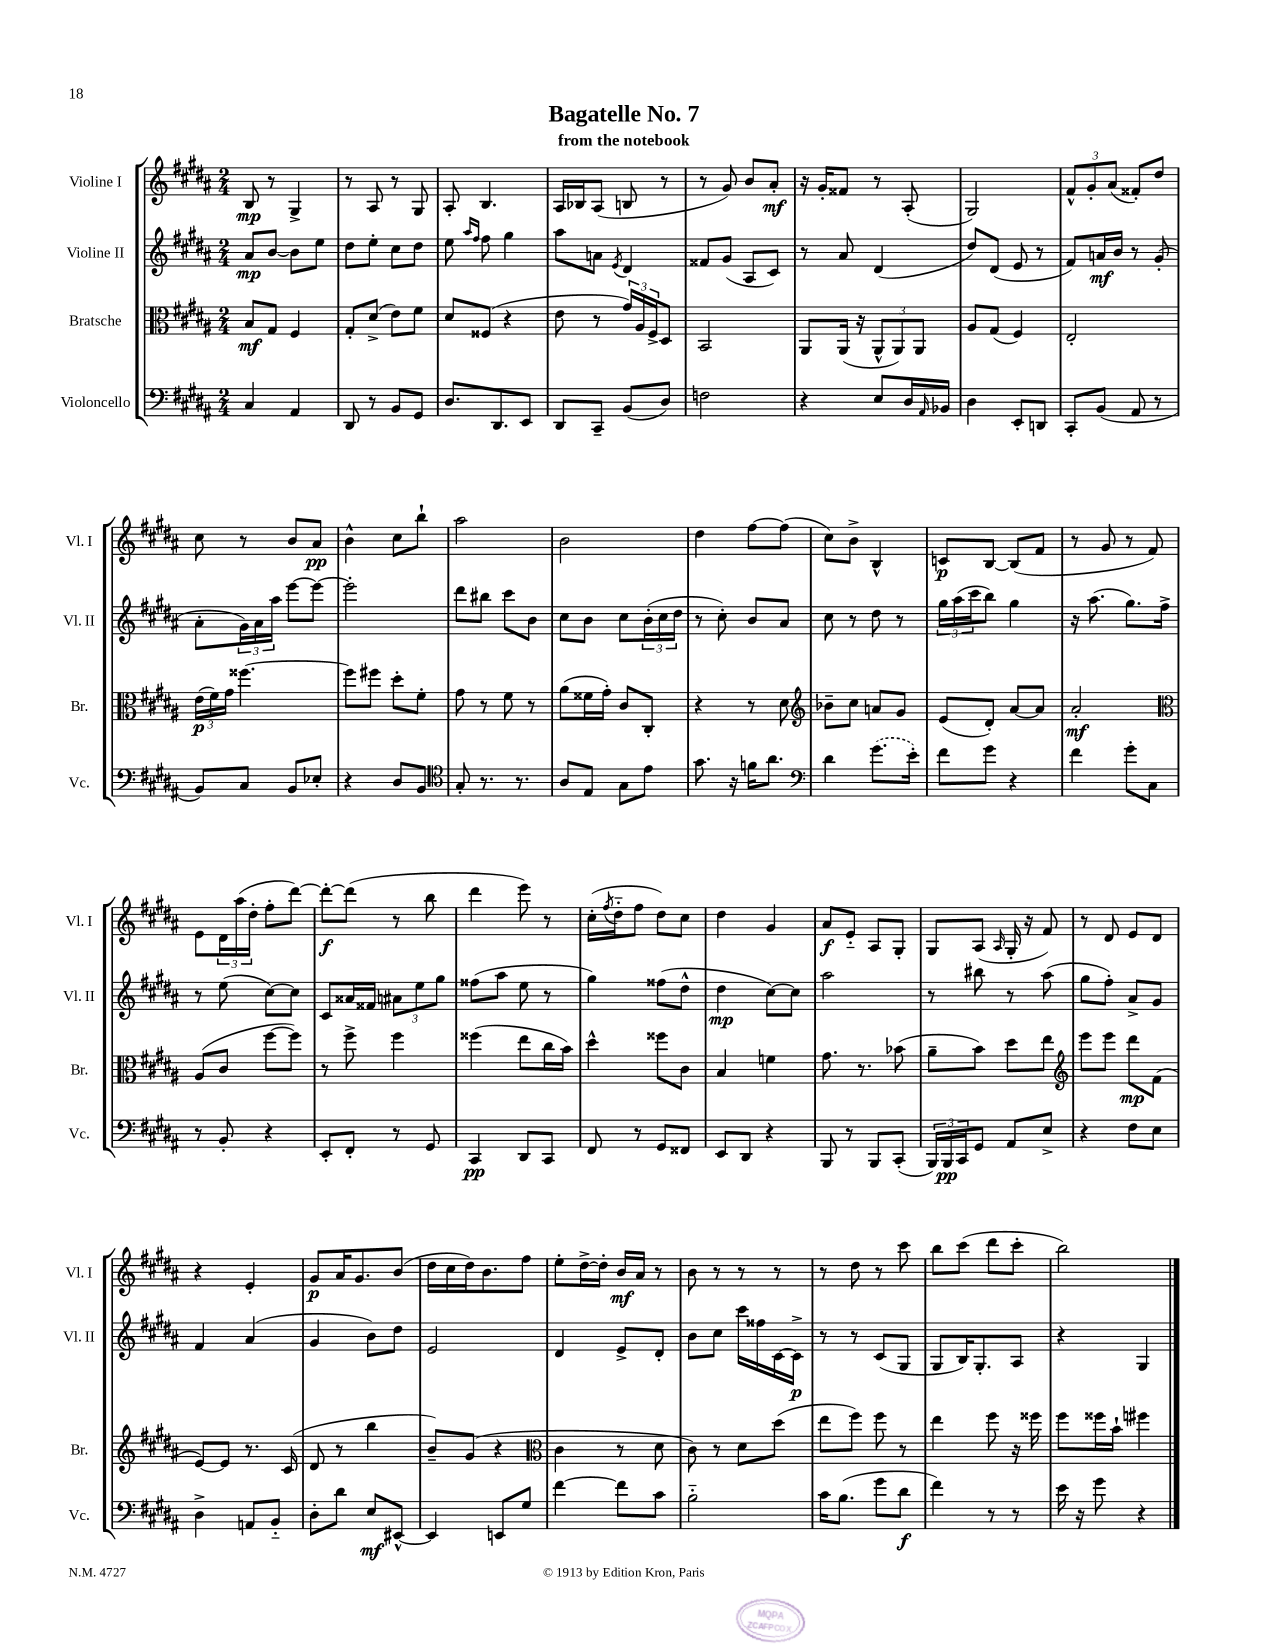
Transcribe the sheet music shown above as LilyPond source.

\header { title = "Bagatelle No. 7" subtitle = "from the notebook" }
<<
\new StaffGroup <<
\new Staff = "s0" \with { instrumentName = "Violine I" shortInstrumentName = "Vl. I" } {
    \clef treble \key b \major \numericTimeSignature \time 2/4
    b8\mp r8 gis4-> |
    r8 ais8 r8 gis8 |
    ais8-. b4. |
    ais16 bes16 ais8( b8 r8 |
    r8 gis'8) b'8 ais'8-.\mf |
    r16 gis'16-. fisis'8 r8 ais8-.( |
    gis2) |
    \tuplet 3/2 { fis'8-^ gis'8-. ais'8( } fisis'8-.) dis''8 |
    cis''8 r8 b'8 ais'8\pp |
    b'4-^ cis''8 b''8-! |
    ais''2 |
    b'2 |
    dis''4 fis''8~ fis''8( |
    cis''8) b'8-> b4-^ |
    c'8\p b8~ b8( fis'8 |
    r8 gis'8 r8 fis'8) |
    e'8 \tuplet 3/2 { dis'16 ais''16( dis''16-. } fis''8-. dis'''8~) |
    dis'''8~-.\f dis'''8( r8 b''8 |
    dis'''4 e'''8) r8 |
    cis''16-.( \acciaccatura { fis''8 } dis''16-_ fis''8 dis''8) cis''8 |
    dis''4 gis'4 |
    ais'8\f e'8-_ ais8 gis8-. |
    gis8 ais8( \grace { ais16 } gis16-. r16 fis'8) |
    r8 dis'8 e'8 dis'8 |
    r4 e'4-. |
    gis'8\p ais'16 gis'8. b'8( |
    dis''16 cis''16 dis''16) b'8. fis''8 |
    e''8-. dis''16~-> dis''16-. b'16\mf ais'16 r8 |
    b'8 r8 r8 r8 |
    r8 dis''8 r8 cis'''8 |
    b''8 cis'''8( dis'''8 cis'''8-. |
    b''2) \bar "|." |
}
\new Staff = "s1" \with { instrumentName = "Violine II" shortInstrumentName = "Vl. II" } {
    \clef treble \key b \major \numericTimeSignature \time 2/4
    ais'8\mp b'8~ b'8 e''8 |
    dis''8 e''8-. cis''8 dis''8 |
    e''8 \grace { ais''16 fis''16 } fis''8 gis''4 |
    ais''8 a'8 \acciaccatura { e'8 } dis'4 |
    fisis'8 gis'8( ais8 cis'8) |
    r8 ais'8 dis'4( |
    dis''8) dis'8( e'8 r8 |
    fis'8) a'16\mf b'16 r8 gis'8-.( |
    ais'8-. \tuplet 3/2 { gis'16) ais'16 ais''16 } e'''8~ e'''8~ |
    e'''2-. |
    dis'''8 bis''8 cis'''8 b'8 |
    cis''8 b'8 cis''8 \tuplet 3/2 { b'16-.( cis''16 dis''16 } |
    r8 cis''8-.) b'8 ais'8 |
    cis''8 r8 dis''8 r8 |
    \tuplet 3/2 { gis''16 ais''16( cis'''16 } b''8) gis''4 |
    r16 ais''8.( gis''8.) fis''16-> |
    r8 e''8( cis''8~) cis''8 |
    cis'8 aisis'16 fisis'16 \tuplet 3/2 { ais'8 e''8 gis''8 } |
    fisis''8( ais''8 e''8 r8 |
    gis''4) fisis''8( dis''8-^ |
    dis''4\mp cis''8~) cis''8 |
    ais''2 |
    r8 bis''8 r8 ais''8( |
    gis''8 fis''8-.) ais'8-> gis'8 |
    fis'4 ais'4( |
    gis'4 b'8) dis''8 |
    e'2 |
    dis'4 e'8-> dis'8-. |
    b'8 cis''8 cis'''16 fisis''16 cis'16~ cis'16->\p |
    r8 r8 cis'8( gis8 |
    gis8 b16) gis8.-. ais8 |
    r4 gis4 \bar "|." |
}
\new Staff = "s2" \with { instrumentName = "Bratsche" shortInstrumentName = "Br." } {
    \clef alto \key b \major \numericTimeSignature \time 2/4
    b8\mf gis8 fis4 |
    gis8-. dis'8->( e'8) fis'8 |
    dis'8 fisis8( r4 |
    e'8 r8 \tuplet 3/2 { gis'16) ais16 fis16-> } dis8 |
    b,2 |
    ais,8 ais,16( r16 \tuplet 3/2 { ais,8-^ ais,8) ais,8 } |
    ais8 gis8( fis4) |
    e2-. |
    \tuplet 3/2 { e'16\p( fis'16) gis'16 } fisis''4.~ |
    fisis''8 fis''8 dis''8-. fis'8-. |
    gis'8 r8 fis'8 r8 |
    ais'8( fisis'16 gis'16-.) cis'8 cis8-. |
    r4 r8 dis'8 |
    \clef treble bes'8-- cis''8 a'8 gis'8 |
    e'8( dis'8-.) ais'8~ ais'8 |
    ais'2-.\mf |
    \clef alto ais8( cis'8 fis''8~ fis''8) |
    r8 fis''8-> fis''4 |
    fisis''4( e''8 cis''16 b'16) |
    dis''4-^ fisis''8 cis'8 |
    b4 f'4 |
    gis'8. r8. bes'8( |
    ais'8-- b'8) dis''8 e''8 |
    \clef treble e'''8 e'''8 dis'''8\mp fis'8( |
    e'8~) e'8 r8. cis'16( |
    dis'8 r8 b''4 |
    b'8--) gis'8( r4 |
    \clef alto cis'4 r8 dis'8 |
    cis'8) r8 dis'8 dis''8( |
    e''8 fis''8) fis''8 r8 |
    e''4 fis''8 r16 fisis''16 |
    fis''8 fisis''16 b'16-! fis''4 \bar "|." |
}
\new Staff = "s3" \with { instrumentName = "Violoncello" shortInstrumentName = "Vc." } {
    \clef bass \key b \major \numericTimeSignature \time 2/4
    cis4 ais,4 |
    dis,8 r8 b,8 gis,8 |
    dis8. dis,8. e,8 |
    dis,8 cis,8-- b,8( dis8) |
    f2 |
    r4 e8 dis16 \grace { ais,16 } bes,16 |
    dis4 e,8-. d,8 |
    cis,8-. b,8( ais,8 r8 |
    b,8) cis8 b,8 ees8-. |
    r4 dis8 b,8 |
    \clef tenor gis8-. r8. r8. |
    ais8 e8 gis8 e'8 |
    gis'8. r16 f'16 ais'8. |
    \clef bass dis'4 \once \slurDashed gis'8.( e'16-.) |
    fis'8 gis'8 r4 |
    fis'4 gis'8-. cis8 |
    r8 b,8-. r4 |
    e,8-. fis,8-. r8 gis,8 |
    cis,4\pp dis,8 cis,8 |
    fis,8 r8 gis,8 fisis,8 |
    e,8 dis,8 r4 |
    b,,8 r8 b,,8 cis,8-.( |
    \tuplet 3/2 { b,,16) b,,16\pp cis,16 } gis,8 ais,8 e8-> |
    r4 fis8 e8 |
    dis4-> a,8 b,8-_ |
    dis8-. dis'8 e8\mf eis,8~-^ |
    eis,4 e,8 gis8 |
    fis'4~ fis'8 cis'8 |
    b2-_ |
    cis'16 b8.( gis'8 dis'8\f |
    fis'4) r8 r8 |
    e'16 r16 gis'8 r4 \bar "|." |
}
>>
>>
\layout { \context { \Score \remove "Bar_number_engraver" } }
